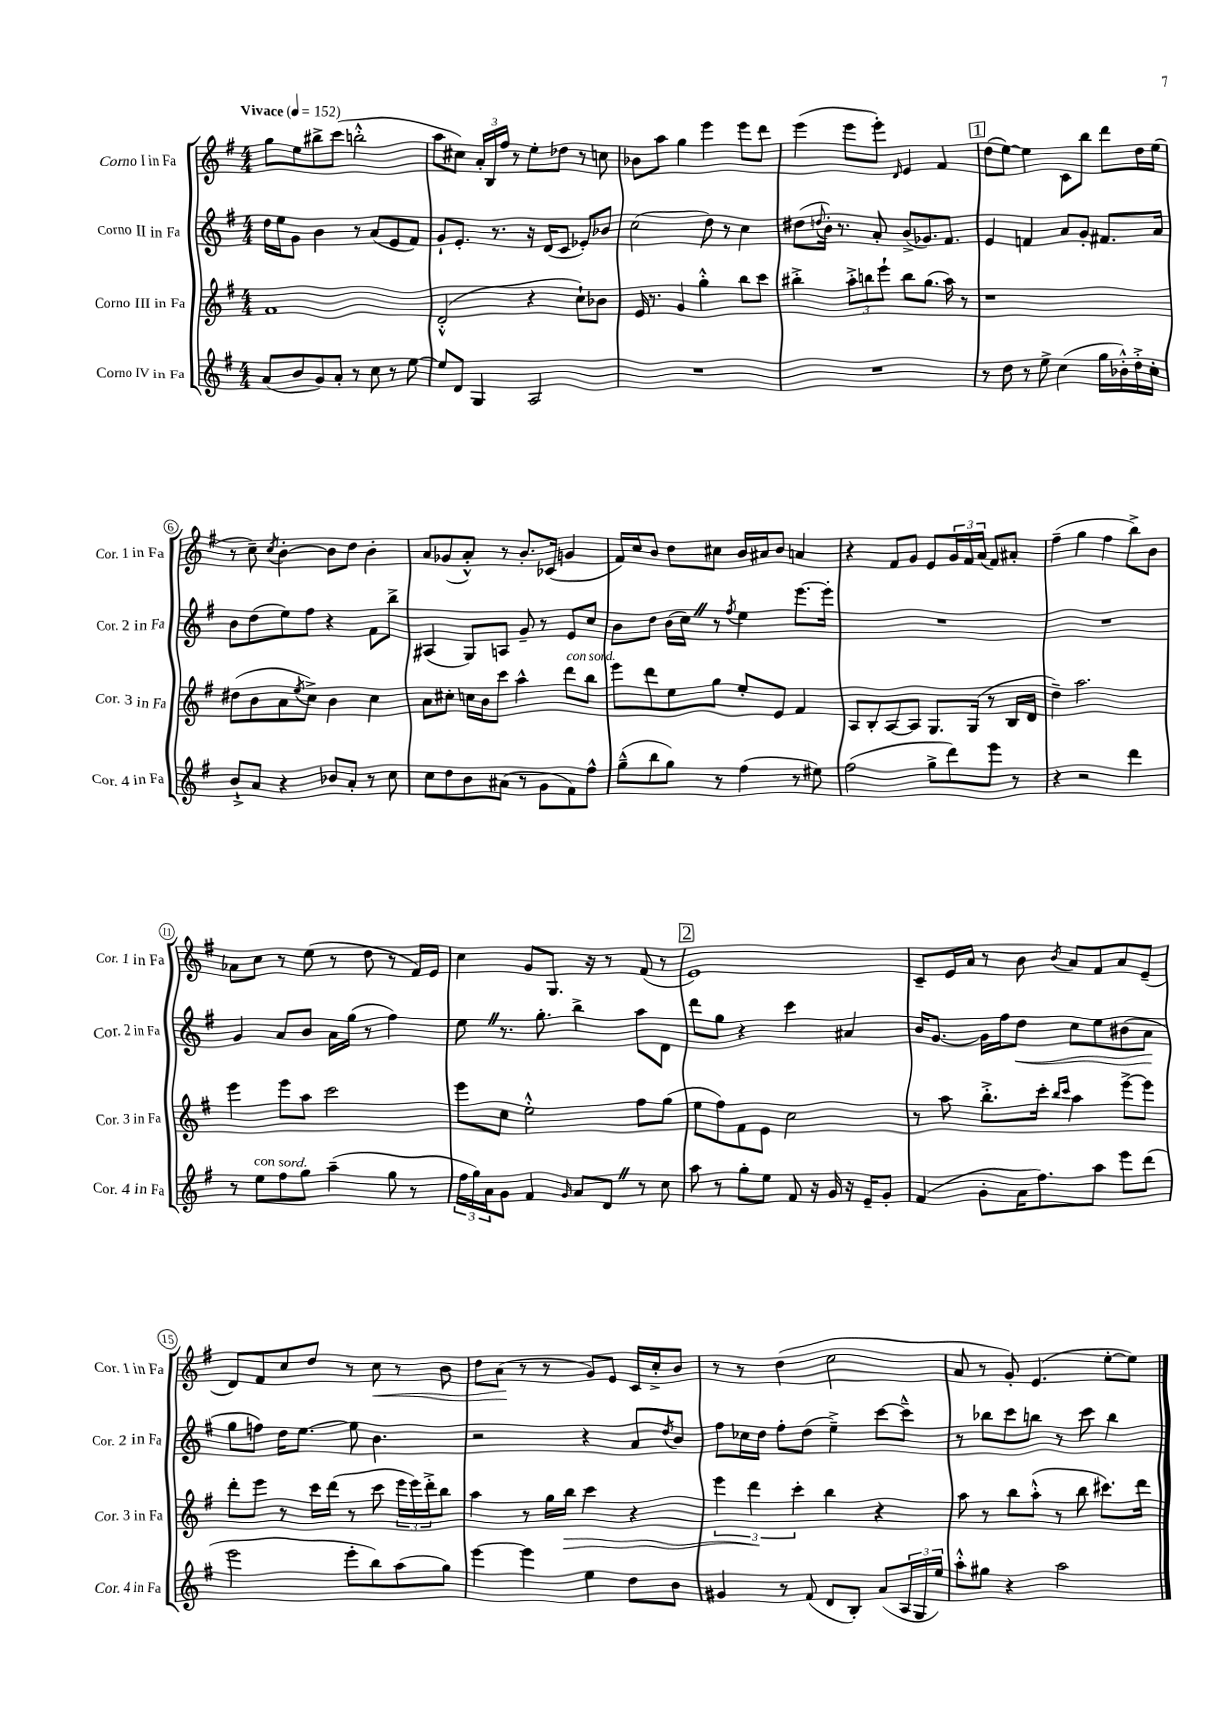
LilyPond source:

<<
\new StaffGroup <<
\new Staff = "s0" \with { instrumentName = "Corno I in Fa" shortInstrumentName = "Cor. 1 in Fa" } {
    \clef treble \key g \major \numericTimeSignature \time 4/4 \tempo "Vivace" 4 = 152
    g''8 e''8 bis''8-> c'''8( b''2-.-^ |
    a''8 cis''8) \tuplet 3/2 { a'16-. b16 fis''16 } r8 e''8-. des''8 r8 c''8 |
    bes'8 a''8 g''4 e'''4 e'''8 d'''8 |
    e'''4( e'''8 e'''8-.) \grace { d'16 } e'4 fis'4 |
    \mark \markup { \box "1" } d''8( e''8~) e''4 c'8 b''8 d'''8 d''16 e''16( |
    r8 c''8--) \acciaccatura { c''8 } b'4~-. b'8 d''8 b'4-. |
    a'8 ges'8( a'8-.-^) r8 b'8.-. ces'16( g'4 |
    fis'16) c''16 b'8 d''8 cis''8 b'16 ais'16 b'8 a'4 |
    r4 fis'8 g'8 e'8 \tuplet 3/2 { g'16 fis'16 a'16( } fis'8) ais'8-. |
    fis''4--( g''4 fis''4 b''8->) b'8 |
    aes'8 c''8 r8 e''8( r8 d''8 r8 fis'16) e'16 |
    c''4 g'8 g8. r16 r8 fis'8( r8 |
    \mark \markup { \box "2" } e'1) |
    c'8-- e'16 a'16 r8 b'8 \acciaccatura { b'8 } a'8 fis'8 a'8 e'8--( |
    d'8) fis'8 c''8 d''8 r8 c''8\< r8 b'8 |
    d''8 a'8\!( r8 r8 g'8) e'8 c'16 c''16-.-> b'8 |
    r8 r8 d''4( c''2 |
    a'8 r8 g'8-.) e'4.( e''8~-. e''8) \bar "|." |
}
\new Staff = "s1" \with { instrumentName = "Corno II in Fa" shortInstrumentName = "Cor. 2 in Fa" } {
    \clef treble \key g \major \numericTimeSignature \time 4/4
    d''16 e''16 g'8 b'4 r8 a'8( e'8 fis'8) |
    g'8-! e'8.-. r8. r16 d'16( c'8 ees'8-.) bes'8 |
    c''2( d''8) r8 c''4 |
    dis''8( \appoggiatura { d''8 } b'16-.) r8. a'8-. b'8->( ges'8.) fis'8. |
    \mark \markup { \box "1" } e'4 f'4 a'8 g'8-. fis'8. a'16 |
    b'8 d''8( e''8) fis''8 r4 fis'8 b''8-> |
    ais4( g8) a8 g'8-- r8 e'8 c''8 |
    b'8 d''8 b'16( c''16) \once \override BreathingSign.text = \markup { \musicglyph "scripts.caesura.straight" } \breathe r8 \acciaccatura { fis''8 } e''4 e'''8.~ e'''16-. |
    R1 |
    R1 |
    g'4 a'8 b'8 a'16 g''16( r8 fis''4) |
    e''8 \once \override BreathingSign.text = \markup { \musicglyph "scripts.caesura.straight" } \breathe r8. g''8.-. b''4-> a''8 d'8 |
    \mark \markup { \box "2" } d'''8 g''8 r4 c'''4 ais'4 |
    b'16 g'8.~ g'16 fis''16 d''8\< c''8 e''8 bis'8( a'8\! |
    g''8 f''8) d''16 e''8.~ e''8 b'4. |
    r2 r4 a'8 \acciaccatura { d''8 } b'8 |
    fis''8 ces''16 d''16 fis''8-. d''8( e''4--->) c'''8~ c'''8---^ |
    r8 bes''8 c'''8 b''8 r8 c'''8 b''4 \bar "|." |
}
\new Staff = "s2" \with { instrumentName = "Corno III in Fa" shortInstrumentName = "Cor. 3 in Fa" } {
    \clef treble \key g \major \numericTimeSignature \time 4/4
    fis'1 |
    d'2-.-^( r4 c''8-!) bes'8 |
    e'16 r8. g'4 g''4-.-^ b''8 c'''8 |
    bis''4-.-> \tuplet 3/2 { a''8-.-> b''8 e'''8-! } b''8 g''8.( a''16) r8 |
    \mark \markup { \box "1" } r1 |
    dis''8( b'8 a'8 \acciaccatura { e''8 } c''8->) b'4 c''4 |
    a'8 cis''8-. c''16 b'16 c'''8 a''4-^ d'''8^\markup { \italic "con sord." } b''8 |
    e'''8 d'''8 e''8 g''8 e''8-. e'8 fis'4 |
    a8 b8-. a8~ a8 g8. g16( r8 b16 d'16 |
    d''4--) a''2. |
    e'''4 e'''8 a''8 c'''2 |
    e'''8 c''8 e''2-.-^ fis''8 g''8( |
    \mark \markup { \box "2" } e''8 fis''8) fis'8 e'8 c''2 |
    r8 a''8 b''8.-.-> c'''16-. \grace { b''16 c'''16 } a''4 e'''8~-> e'''8 |
    d'''8-. e'''8 r8 c'''16 d'''16( r8 c'''8 \tuplet 3/2 { e'''16 e'''16) d'''16-.-> } b''8 |
    a''4 r8 g''16 b''16\> c'''4 r4 |
    \tuplet 3/2 { e'''4 d'''4\! c'''4-. } b''4 r4 |
    a''8 r8 b''8 a''8-.-^( r8 b''8 cis'''8.) d'''16 \bar "|." |
}
\new Staff = "s3" \with { instrumentName = "Corno IV in Fa" shortInstrumentName = "Cor. 4 in Fa" } {
    \clef treble \key g \major \numericTimeSignature \time 4/4
    a'8( b'8 g'8) a'8-. r8 c''8 r8 e''8~ |
    e''8 d'8 g4 a2 |
    R1 |
    R1 |
    \mark \markup { \box "1" } r8 d''8 r8 e''8-> c''4( g''16 bes'16-.-^) d''16-.-> c''16-. |
    b'8-!-> a'8 r4 bes'8 a'8-. r8 c''8 |
    c''8 d''8 b'8 ais'8( r8 g'8 fis'8) fis''8-^ |
    g''8---^( b''8 g''8) r8 fis''4( r8 eis''8) |
    fis''2( g''8-> d'''8) e'''8 r8 |
    r4 r2 d'''4 |
    r8 e''8^\markup { \italic "con sord." } fis''8 g''8 a''4--( g''8 r8 |
    \tuplet 3/2 { fis''16 g''16) a'16 } g'8 fis'4 \grace { g'16 } a'8 d'8 \once \override BreathingSign.text = \markup { \musicglyph "scripts.caesura.straight" } \breathe r8 c''8 |
    \mark \markup { \box "2" } a''8 r8 g''8-. e''8 fis'8 r16 g'16 r16 e'16-- g'8-. |
    fis'4( g'8-. a'16 fis''8.) a''8 e'''8 d'''8( |
    e'''2 e'''8-. b''8) a''8( g''8) |
    e'''4~ e'''4 e''4 d''8 b'8 |
    gis'4 r8 fis'8( d'8 b8-.) a'8( \tuplet 3/2 { a16 g16 e''16) } |
    a''8-.-^ gis''8 r4 a''2 \bar "|." |
}
>>
>>
\layout { \context { \Score \override BarNumber.stencil = #(make-stencil-circler 0.1 0.3 ly:text-interface::print) } }
